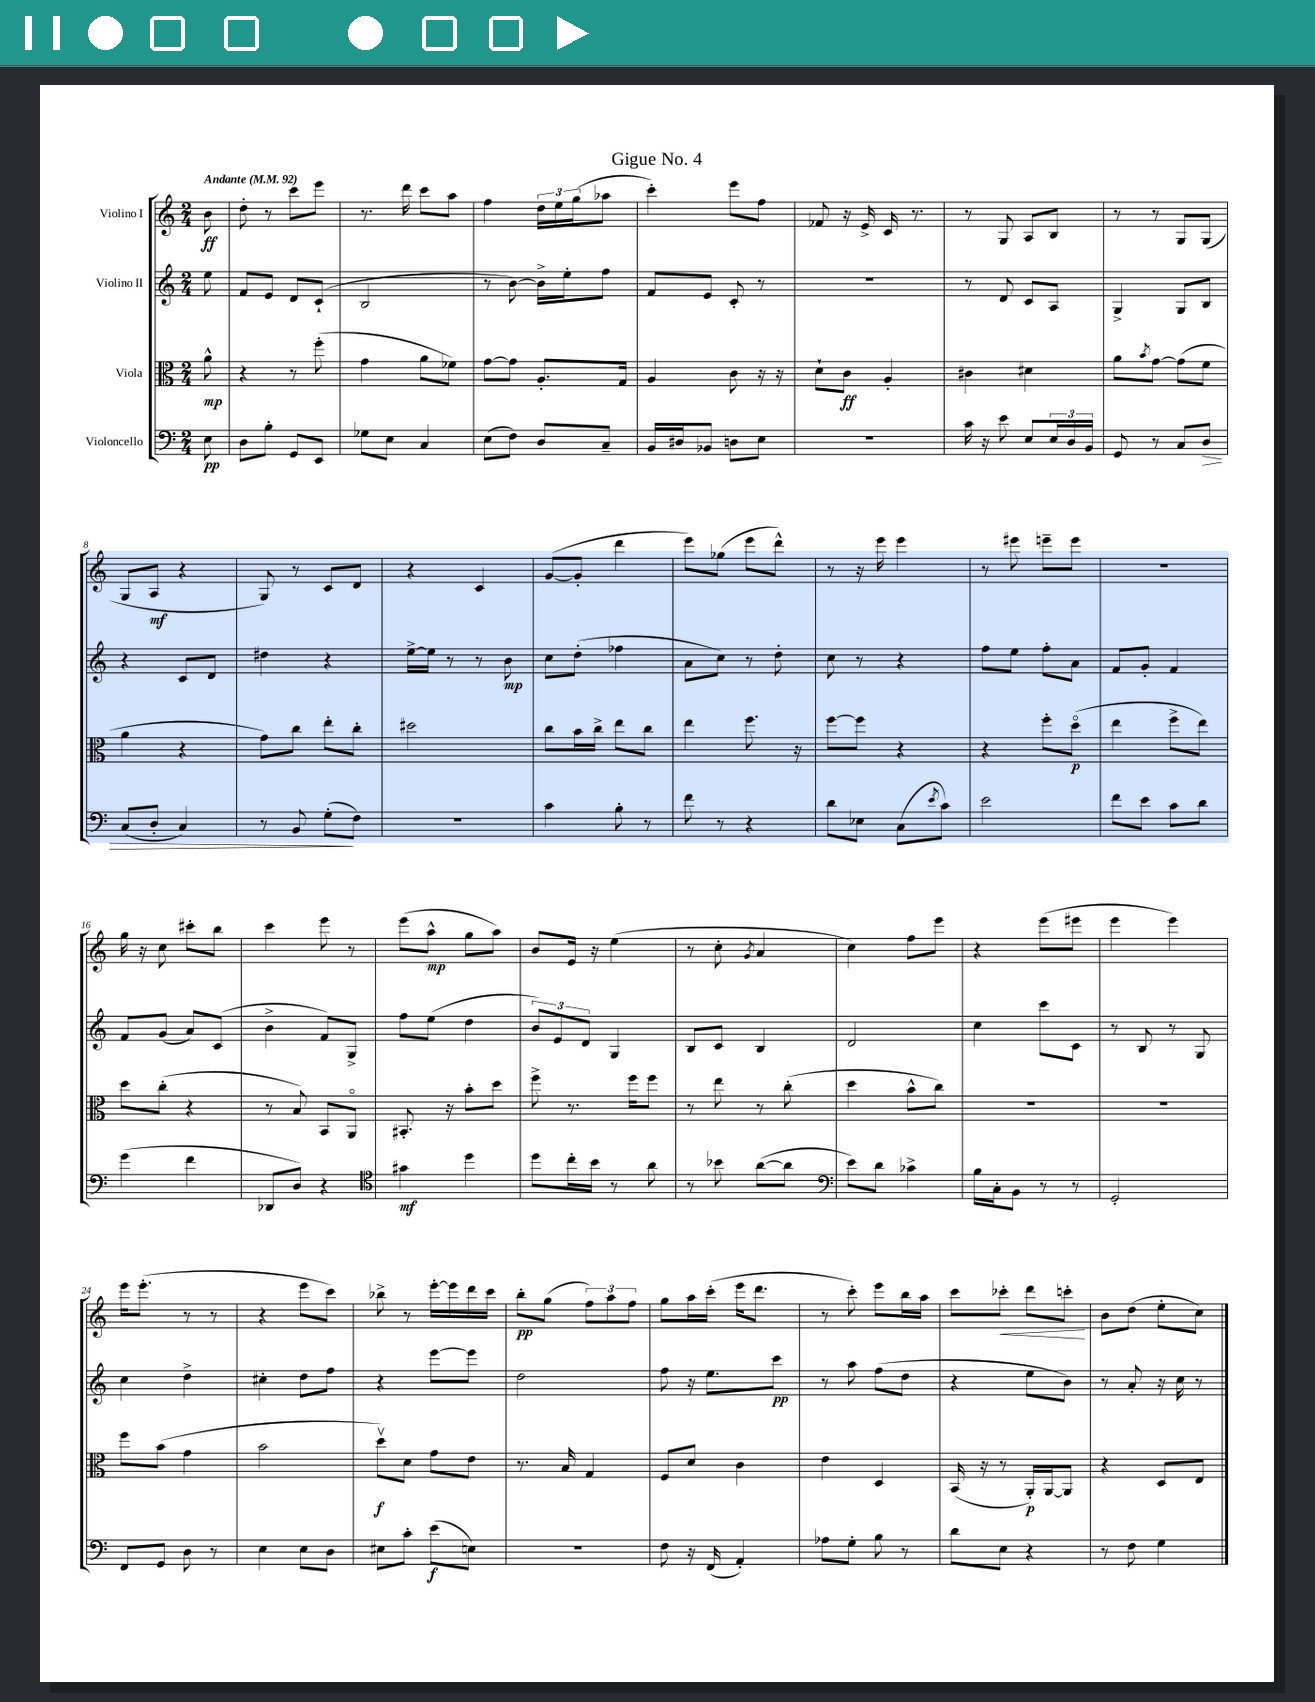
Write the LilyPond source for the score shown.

\header { title = "Gigue No. 4" }
<<
\new StaffGroup <<
\new Staff = "s0" \with { instrumentName = "Violino I" } {
    \clef treble \key c \major \numericTimeSignature \time 2/4 \partial 8 \tempo "Andante" 4 = 92
    b'8\ff |
    d''8-. r8 c'''8 e'''8 |
    r8. d'''16 c'''8 a''8 |
    f''4 \tuplet 3/2 { d''16 e''16 g''16( } aes''8 |
    c'''4-.) e'''8 f''8 |
    fes'8 r16 e'16-> c'16 r8. |
    r8 g8 a8 b8 |
    r8 r8 g8 g8( |
    g8 a8\mf r4 |
    g8) r8 c'8 d'8 |
    r4 c'4 |
    g'8~( g'8-. d'''4 |
    e'''8) ges''8( e'''8 d'''8-^) |
    r8 r16 e'''16 e'''4 |
    r8 eis'''8 e'''8-- e'''8 |
    R2 |
    g''16 r16 c''8 cis'''8-. b''8 |
    c'''4 e'''8 r8 |
    e'''8( a''8-^\mp g''8 a''8) |
    b'8 e'16 r16 e''4( |
    r8 c''8-. \acciaccatura { g'8 } a'4 |
    c''4) f''8 e'''8 |
    r4 e'''8( eis'''8 |
    e'''4 e'''4) |
    e'''16 e'''8.-.( r8 r8 |
    r4 e'''8 c'''8) |
    bes''8-> r8 e'''16~-. e'''16 d'''16 c'''16 |
    b''8-.\pp g''8( \tuplet 3/2 { f''8) a''8 f''8 } |
    g''8 a''16 c'''16-.( e'''16 d'''8. |
    r8 c'''8-.) e'''8 b''16 a''16 |
    c'''8 ces'''8-.\< d'''8 c'''8-.\! |
    b'8 d''8( e''8-. c''8) \bar "|." |
}
\new Staff = "s1" \with { instrumentName = "Violino II" } {
    \clef treble \key c \major \numericTimeSignature \time 2/4 \partial 8
    e''8 |
    f'8 e'8 d'8 c'8-!( |
    b2 |
    r8 b'8~) b'16-> e''16-. f''8 |
    f'8 e'8 c'8-. r8 |
    r2 |
    r8 d'8 c'8 a8 |
    g4-> g8 b8 |
    r4 c'8 d'8 |
    dis''4 r4 |
    e''16~-> e''16 r8 r8 b'8\mp |
    c''8 d''8-.( fes''4 |
    a'8 c''8) r8 d''8-. |
    c''8 r8 r4 |
    f''8 e''8 f''8-. a'8 |
    f'8 g'8-. f'4 |
    f'8 g'8( a'8) c'8( |
    b'4-> f'8) g8-> |
    f''8 e''8( d''4 |
    \tuplet 3/2 { b'8) e'8 d'8 } g4 |
    b8 c'8 b4 |
    d'2 |
    c''4 c'''8 c'8 |
    r8 b8 r8 g8 |
    c''4 d''4-> |
    cis''4-. d''8 f''8 |
    r4 e'''8~ e'''8 |
    d''2 |
    f''8 r16 e''8. c'''8\pp |
    r8 a''8 f''8( d''8 |
    r4 e''8 b'8) |
    r8 a'8-. r16 c''16 r8 \bar "|." |
}
\new Staff = "s2" \with { instrumentName = "Viola" } {
    \clef alto \key c \major \numericTimeSignature \time 2/4 \partial 8
    a'8-^\mp |
    r4 r8 f''8-.( |
    g'4 a'8 fes'8) |
    g'8~ g'8 a8.-. g16 |
    a4 c'8 r16 r16 |
    d'8-! c'8\ff a4-. |
    cis'4 dis'4 |
    a'8 \acciaccatura { b'8 } g'8~ g'8( f'8 |
    a'4 r4 |
    g'8) c''8 e''8-. c''8-. |
    dis''2 |
    c''8 b'16 c''16-> e''8 c''8 |
    e''4 f''8. r16 |
    f''8~ f''8 r4 |
    r4 f''8-. d''8\flageolet\p( |
    e''4 f''8-> e''8) |
    d''8 c''8-.( r4 |
    r8 b8) b,8 a,8\flageolet |
    bis,8.-. r16 b'8-. d''8 |
    f''8-> r8. f''16 f''8 |
    r8 e''8 r8 c''8-.( |
    d''4 b'8-^ c''8) |
    R2 |
    R2 |
    f''8 b'8( g'4 |
    b'2 |
    d''8\upbow\f) d'8 g'8 e'8 |
    r8. b16 g4 |
    f8 d'8 c'4 |
    e'4 d4 |
    b,16( r16 r8 a,16-.\p) a,16~ a,8 |
    r4 d8 e8 \bar "|." |
}
\new Staff = "s3" \with { instrumentName = "Violoncello" } {
    \clef bass \key c \major \numericTimeSignature \time 2/4 \partial 8
    e8\pp |
    d8 b8-. g,8 e,8 |
    ges8 e8 c4 |
    e8( f8) d8 c8-- |
    b,16 dis16 bes,8 d8 e8 |
    r2 |
    c'16 r16 e'8 e8 \tuplet 3/2 { e16 d16 b,16 } |
    g,8 r8 c8 d8\> |
    c8( d8-. c4) |
    r8 b,8 g8-.\!( f8) |
    R2 |
    c'4 b8-. r8 |
    f'8 r8 r4 |
    d'8 ees8 c8( \acciaccatura { e'8 } c'8) |
    e'2 |
    f'8 e'8 c'8 d'8 |
    g'4( f'4 |
    des,8 d8) r4 |
    \clef tenor gis'4\mf d''4 |
    d''8 c''16-. b'16 r8 a'8 |
    r8 bes'8 a'8~( a'8 |
    \clef bass e'8) d'8 ces'4-> |
    b16 c16-. b,8 r8 r8 |
    g,2-. |
    f,8 g,8 d8 r8 |
    e4 e8 d8 |
    eis8 c'8-. e'8\f( e8) |
    R2 |
    f8 r16 f,16( a,4-.) |
    aes8 g8-. b8 r8 |
    d'8 e8 r4 |
    r8 f8 g4 \bar "|." |
}
>>
>>
